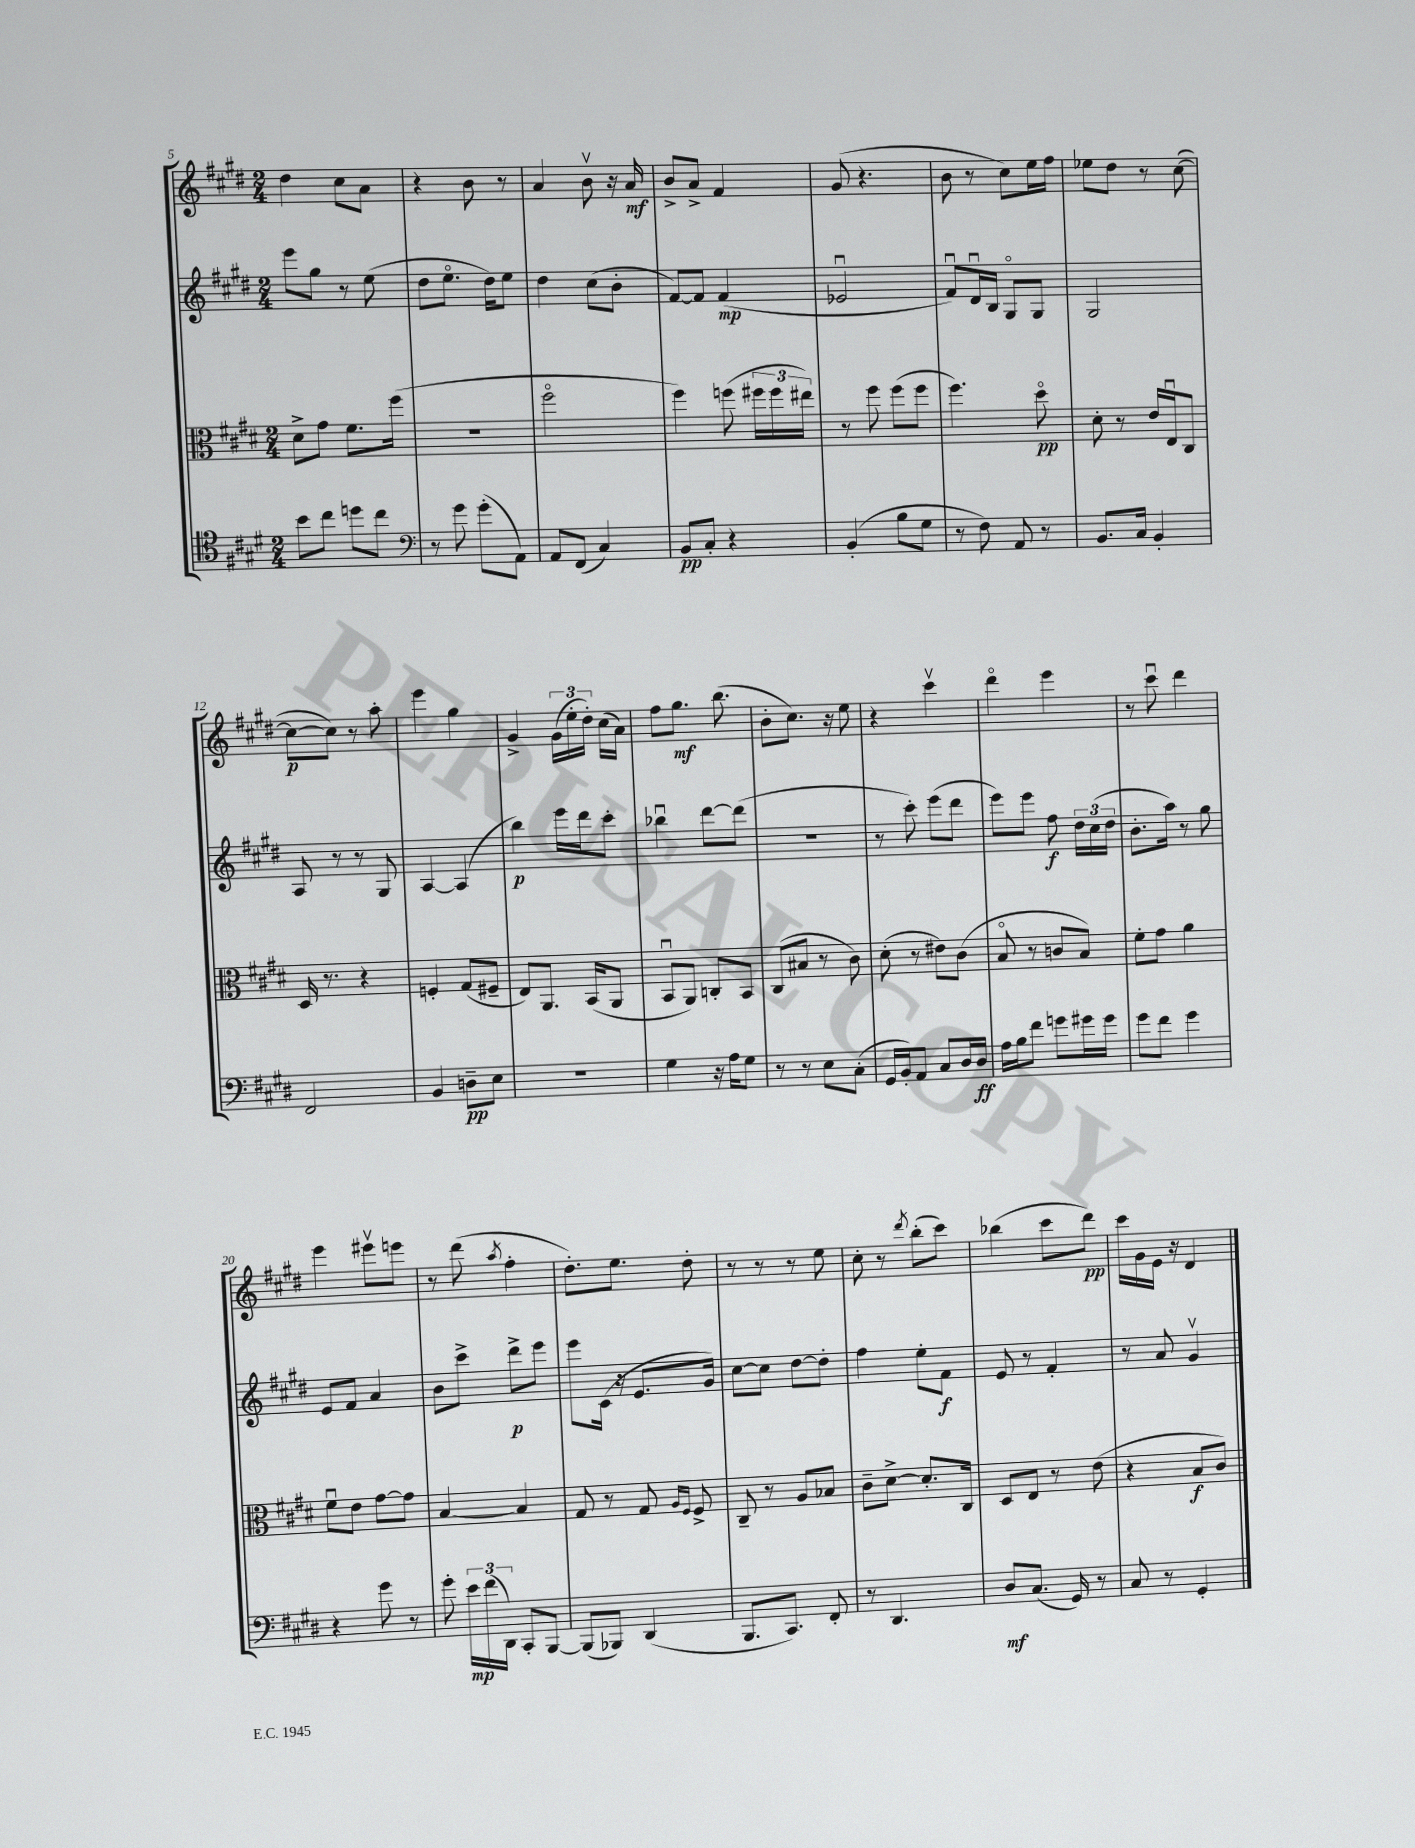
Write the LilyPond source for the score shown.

<<
\new StaffGroup <<
\new Staff = "s0" {
    \clef treble \key e \major \numericTimeSignature \time 2/4
    \autoBeamOff dis''4 cis''8[ a'8] |
    r4 b'8 r8 |
    a'4 b'8\upbow r16 a'16\mf |
    b'8[-> a'8]-> fis'4 |
    gis'8( r4. |
    b'8 r8 cis''8[) e''16 fis''16] |
    ees''8[ dis''8] r8 cis''8~( |
    cis''8[~\p cis''8]) r8 a''8-. |
    e'''4 gis''4 |
    gis'4-> \tuplet 3/2 { gis'16[( e''16-. dis''16]-.) } cis''16[( a'16]) |
    fis''8[ gis''8.]\mf b''8.( |
    b'8[-. cis''8.]) r16 e''8 |
    r4 cis'''4\upbow |
    dis'''4\flageolet e'''4 |
    r8 cis'''8\downbow dis'''4 |
    e'''4 eis'''8[\upbow e'''8] |
    r8 dis'''8( \acciaccatura { a''8 } fis''4-. |
    dis''8.[-.) e''8.] dis''8-. |
    r8 r8 r8 e''8 |
    cis''8-. r8 \acciaccatura { dis'''8 } b''8[-.( cis'''8]) |
    bes''4( cis'''8[ dis'''8]\pp) |
    cis'''16[ gis'16 e'16] r16 dis'4 \bar "|." |
}
\new Staff = "s1" {
    \clef treble \key e \major \numericTimeSignature \time 2/4
    \autoBeamOff e'''8[ gis''8] r8 e''8( |
    dis''8[ e''8.]\flageolet dis''16[) e''8] |
    dis''4 cis''8[( b'8]-. |
    fis'8[~) fis'8] fis'4\mp( |
    ees'2\downbow |
    fis'8[\downbow) dis'16\downbow b16] gis8[\flageolet gis8] |
    gis2 |
    a8 r8 r8 gis8 |
    a4~ a4( |
    b''4\p) e'''16[ dis'''16 cis'''8]-. |
    bes''4\downbow dis'''8[~ dis'''8]( |
    R2 |
    r8 cis'''8-.) e'''8[( dis'''8] |
    e'''8[) e'''8] fis''8\f \tuplet 3/2 { dis''16[ cis''16( dis''16] } |
    b'8.[-. a''16]) r8 gis''8 |
    e'8[ fis'8] a'4 |
    b'8[ cis'''8]-> dis'''8[->\p e'''8] |
    e'''8[ cis'16]( r16 e'8.[ gis'16]) |
    cis''8[~ cis''8] dis''8[~ dis''8]-. |
    fis''4 e''8[-. fis'8]\f |
    e'8 r8 fis'4-. |
    r8 a'8 gis'4\upbow \bar "|." |
}
\new Staff = "s2" {
    \clef alto \key e \major \numericTimeSignature \time 2/4
    \autoBeamOff dis'8[-> gis'8] fis'8.[ fis''16]( |
    r2 |
    fis''2\flageolet |
    fis''4) f''8( \tuplet 3/2 { fis''16[ fis''16 eis''16]) } |
    r8 fis''8 fis''8[( fis''8] |
    fis''4.) dis''8\flageolet\pp |
    dis'8-. r8 e'16[ e16\downbow cis8] |
    dis16 r8. r4 |
    f4-. gis8[( fis8]-- |
    e8[) a,8.] b,16[( a,8] |
    b,8[\downbow a,8]) c8[-. b,8] |
    cis8[( bis8] r8 cis'8) |
    dis'8-.( r8 eis'8[) cis'8]( |
    b8\flageolet r8 c'8[ b8]) |
    fis'8[-. gis'8] a'4 |
    fis'8[\downbow e'8] gis'8[~ gis'8] |
    b4~ b4 |
    gis8 r8 gis8 \grace { a16[ fis16] } fis8-> |
    cis8-- r8 a8[ bes8] |
    cis'8[-- dis'8]~-> dis'8.[-. cis16] |
    dis8[ e8] r8 e'8( |
    r4 b8[\f cis'8]) \bar "|." |
}
\new Staff = "s3" {
    \clef tenor \key e \major \numericTimeSignature \time 2/4
    \autoBeamOff b'8[ cis''8] d''8[ cis''8] |
    \clef bass r8 gis'8 gis'8[-.( a,8]) |
    a,8[ fis,8]( cis4) |
    b,8[\pp cis8]-. r4 |
    b,4-.( b8[ gis8] |
    r8 fis8) a,8 r8 |
    b,8.[ cis16] b,4-. |
    fis,2 |
    b,4 d8[--\pp e8] |
    r2 |
    gis4 r16 a16[ gis8] |
    r8 r8 e8[ cis8]-.( |
    gis,16[ b,16-.) a,8] cis8[ dis16 dis16]\ff |
    a16[ b16 fis'8] g'8[ gis'16 gis'16] |
    gis'8[ fis'8] gis'4 |
    r4 gis'8 r8 |
    gis'8-. \tuplet 3/2 { e'16[\mp fis'16( dis,16]) } cis,8[-. b,,8]~ |
    b,,8[( bes,,8]) dis,4( |
    b,,8.[ cis,8.]) fis,8-. |
    r8 dis,4. |
    dis8[\mf cis8.]( gis,16) r8 |
    cis8 r8 gis,4-. \bar "|." |
}
>>
>>
\layout { \context { \Score currentBarNumber = #5 } }
